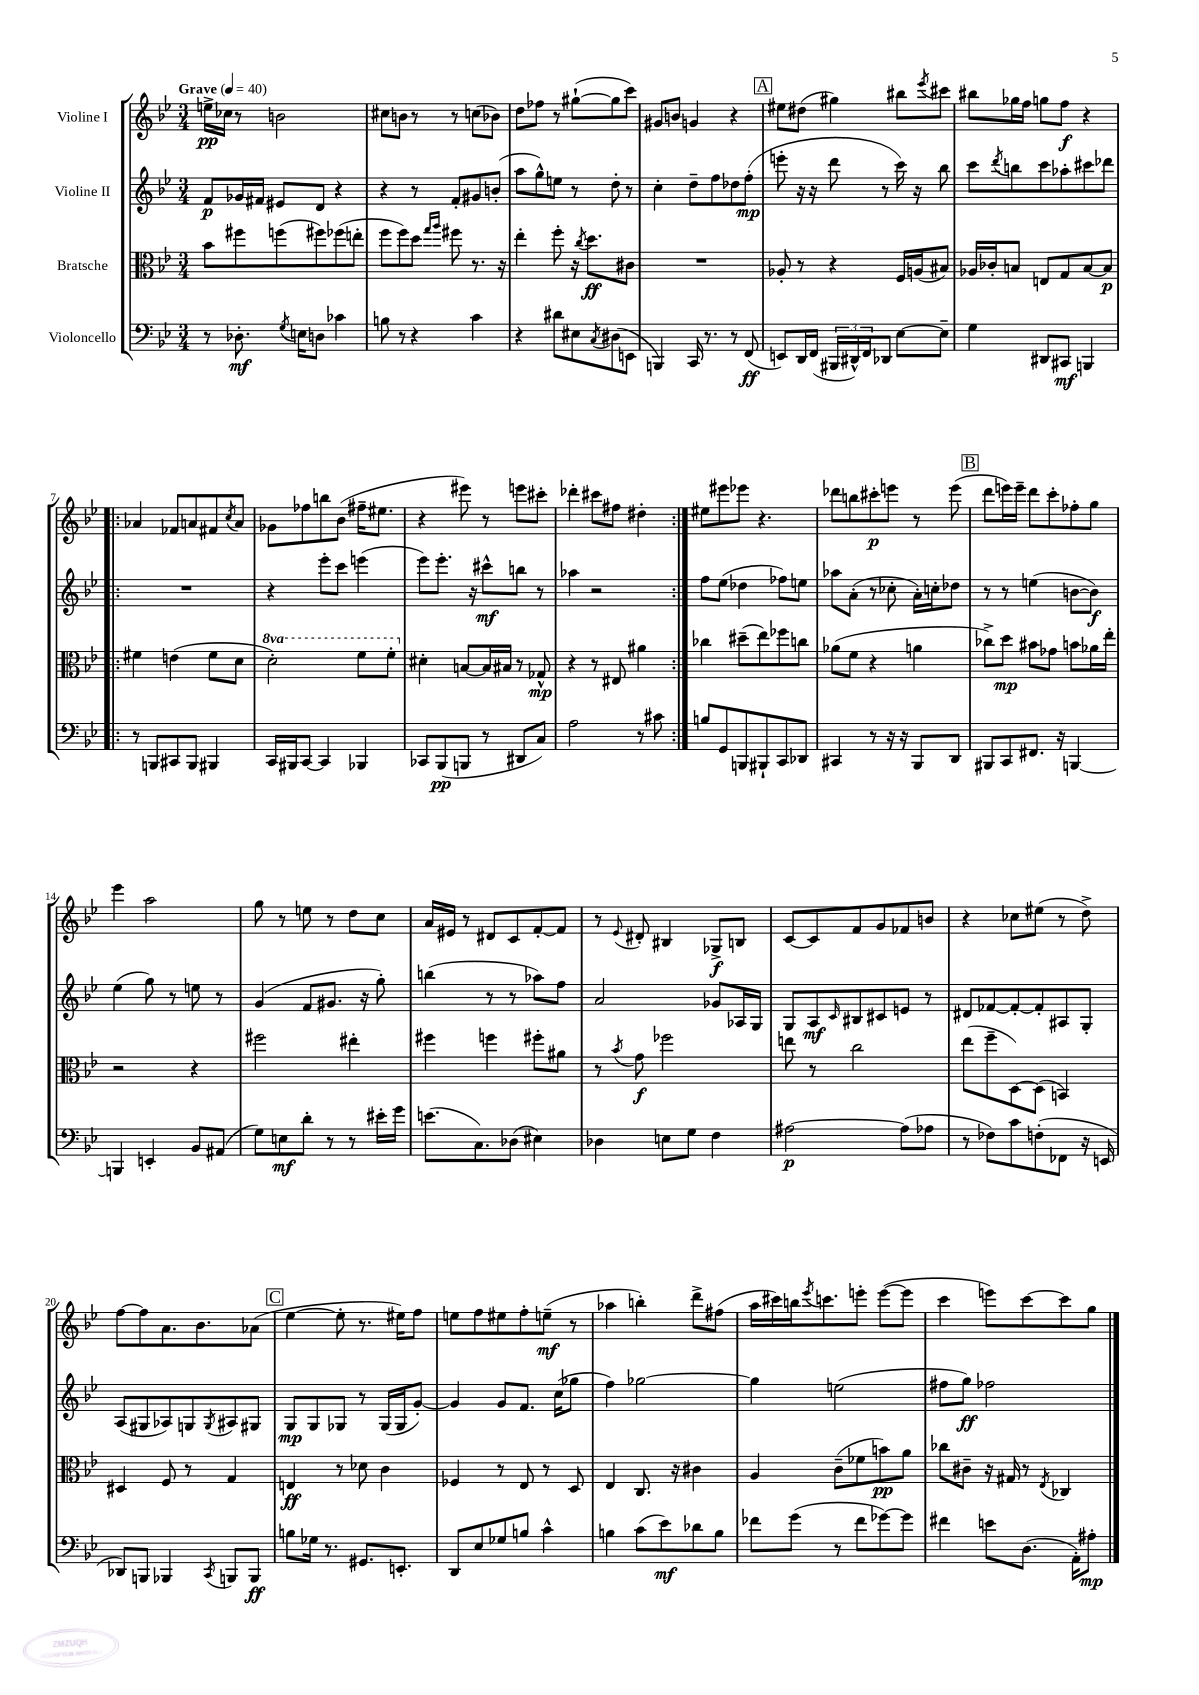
<<
\new StaffGroup <<
\new Staff = "s0" \with { instrumentName = "Violine I" } {
    \clef treble \key bes \major \numericTimeSignature \time 3/4 \tempo "Grave" 4 = 40
    e''16->\pp ces''16 r8 b'2 |
    cis''8 b'8 r8 r8 c''8( bes'8) |
    d''8 fes''8 r8 gis''8~-!( gis''8 c'''8) |
    gis'8 b'8 g'4 r4 |
    \mark \markup { \box "A" } eis''8 dis''8( gis''4) bis''8 \acciaccatura { ees'''8 } cis'''8 |
    bis''8 ges''16 f''16 g''8 f''8\f r4 |
    \repeat volta 2 { aes'4 fes'8 a'8 fis'8 \acciaccatura { c''8 } a'8 |
    ges'8 fes''8 b''8 bes'8( fis''16-- eis''8. |
    r4 eis'''8) r8 e'''8 cis'''8-. |
    des'''4-. cis'''8 fis''8 dis''4-. | }
    eis''8 eis'''8 ees'''8 r4. |
    des'''8 b''8 cis'''8-.\p e'''8 r8 e'''8( |
    \mark \markup { \box "B" } d'''8 e'''16) e'''16-- d'''8 c'''8-. fes''8-. g''8 |
    ees'''4 a''2 |
    g''8 r8 e''8 r8 d''8 c''8 |
    a'16 eis'16 r8 dis'8 c'8 f'8~-. f'8 |
    r8 \appoggiatura { ees'8 } dis'8-. bis4 ges8->\f b8 |
    c'8~ c'8 f'8 g'8 fes'8 b'8 |
    r4 ces''8 eis''8( r8 d''8->) |
    f''8~ f''8 a'8. bes'8. aes'8( |
    \mark \markup { \box "C" } ees''4~ ees''8-. r8. eis''16) f''8 |
    e''8 f''8 eis''8 f''8-. e''8--\mf( r8 |
    aes''4 b''4-.) d'''8-> fis''8( |
    a''16 cis'''16) b''16 \acciaccatura { ees'''8 } c'''8. e'''8-. e'''8~( e'''8 |
    c'''4 e'''8) c'''8~ c'''8 g''8 \bar "|." |
}
\new Staff = "s1" \with { instrumentName = "Violine II" } {
    \clef treble \key bes \major \numericTimeSignature \time 3/4
    f'8\p ges'16 fis'16 eis'8 d'8 r4 |
    r4 r8 f'8-. gis'8 b'8-.( |
    a''8 g''8-^) e''8 r8 d''8-. r8 |
    c''4-. d''8-- f''8 des''8 f''8-.\mp( |
    \mark \markup { \box "A" } e'''8-. r16 r16 d'''8 r8 c'''16) r16 bes''8 |
    c'''8 \acciaccatura { d'''8 } b''8 c'''8 aes''8-. cis'''8 des'''8 |
    \repeat volta 2 { R2. |
    r4 ees'''8-. c'''8 e'''4( |
    ees'''8) ees'''8.-. r16 cis'''8-^\mf b''8 r8 |
    aes''4 r2 | }
    f''8 ees''8( des''4 fes''8) e''8 |
    aes''8 a'8-.( r8 ces''8-. a'16-.) c''16-. des''8 |
    \mark \markup { \box "B" } r8 r8 e''4( b'8~ b'8\f) |
    ees''4( g''8) r8 e''8 r8 |
    g'4( f'8 gis'8. r16 g''8-.) |
    b''4( r8 r8 aes''8) f''8 |
    a'2 ges'8 aes16 g16 |
    g8 a8\mf \grace { c'16 } bis8 cis'8 e'8 r8 |
    dis'8 fes'8~ fes'8~-. fes'8-. ais8 g8-. |
    a8( gis8 aes8) g8 \acciaccatura { g8 } ais8 gis8 |
    \mark \markup { \box "C" } g8\mp g8 ges8 r8 ges16( ges16 g'8~-.) |
    g'4 g'8 f'8. c''16( ges''8 |
    f''4) ges''2~ |
    ges''4 e''2( |
    fis''8 g''8\ff) fes''2 \bar "|." |
}
\new Staff = "s2" \with { instrumentName = "Bratsche" } {
    \clef alto \key bes \major \numericTimeSignature \time 3/4 \set Staff.ottavationMarkups = #ottavation-simple-ordinals
    bes'8 fis''8 f''8( fis''8) fes''8( e''8-. |
    f''8 f''8) d''8 \grace { g''16 a''16 } fis''8 r8. r16 |
    ees''4-. f''8-. r16 \acciaccatura { c''8 } d''8.\ff cis'8 |
    R2. |
    \mark \markup { \box "A" } aes8-. r8 r4 f16 a16( bis8) |
    aes16 ces'16-. b8 e8 g8 b8~ b8\p |
    \repeat volta 2 { fis'4 e'4( fis'8 d'8 |
    \ottava #1 d''2-.) f''8 f''8-. \ottava #0 |
    dis'4-. b8~ b16 bis16 r8 ges8-^\mp |
    r4 r8 eis8 ais'4 | }
    ces''4 dis''8--( ees''8) fes''8 c''8 |
    aes'8( f'8 r4 a'4 |
    \mark \markup { \box "B" } ces''8->) d''8\mp bis'8 ges'8 b'8 aes'16 ees''16-. |
    r2 r4 |
    fis''2 eis''4-. |
    fis''4 f''4 fis''8-. ais'8 |
    r8 \acciaccatura { bes'8 } g'8\f fes''2 |
    e''8 r8 c''2 |
    ees''8( f''8-- d8~) d8( b,4) |
    dis4 f8 r8 g4 |
    \mark \markup { \box "C" } e4\ff r8 des'8 c'4 |
    fes4 r8 ees8 r8 d8 |
    ees4 c8. r16 cis'4 |
    a4 c'8--( fes'8 b'8\pp) a'8 |
    ces''8 cis'8-- r16 gis16 r8 \acciaccatura { ees8 } ces4 \bar "|." |
}
\new Staff = "s3" \with { instrumentName = "Violoncello" } {
    \clef bass \key bes \major \numericTimeSignature \time 3/4
    r8 des8.-.\mf \acciaccatura { g8 } e16 d8 ces'4 |
    b8 r8 r4 c'4 |
    r4 dis'8 eis8 \acciaccatura { c8 } dis8( e,8 |
    b,,4) c,16 r8. r8 f,8\ff( |
    \mark \markup { \box "A" } e,8) d,16 f,16( \tuplet 3/2 { bis,,16 dis,16-^) f,16 } des,8 ees8~ ees8-- |
    g4 dis,8 cis,8\mf b,,4 |
    \repeat volta 2 { r8 b,,8 cis,8 b,,8 bis,,4 |
    c,16 bis,,16 c,8~ c,4 bes,,4 |
    ces,8 bes,,8\pp( b,,8 r8 dis,8 c8) |
    a2 r8 cis'8 | }
    b8 g,8 b,,8 bis,,8-! c,8 des,8 |
    cis,4 r8 r16 r16 bes,,8 d,8 |
    \mark \markup { \box "B" } bis,,8 c,8 fis,8. r16 b,,4~ |
    b,,4 e,4-. bes,8 ais,8( |
    g8) e8\mf d'8-. r8 r8 eis'16-. g'16 |
    e'8.( c8.) des8( eis4) |
    des4 e8 g8 f4 |
    ais2~\p ais8( aes8 |
    r8 fes8) c'8 f8-.( fes,8 r16 e,16 |
    des,8) b,,8 bes,,4 \acciaccatura { c,8 } b,,8 b,,8\ff |
    \mark \markup { \box "C" } b8 ges16 r8. gis,8. e,8.-. |
    d,8 ees8 ges8 b8 c'4-^ |
    b4 c'8( ees'8\mf) des'8 b8 |
    fes'8 g'8( r8 fes'8 ges'8~) ges'8 |
    fis'4 e'8 d8.( a,16-.) ais8-.\mp \bar "|." |
}
>>
>>
